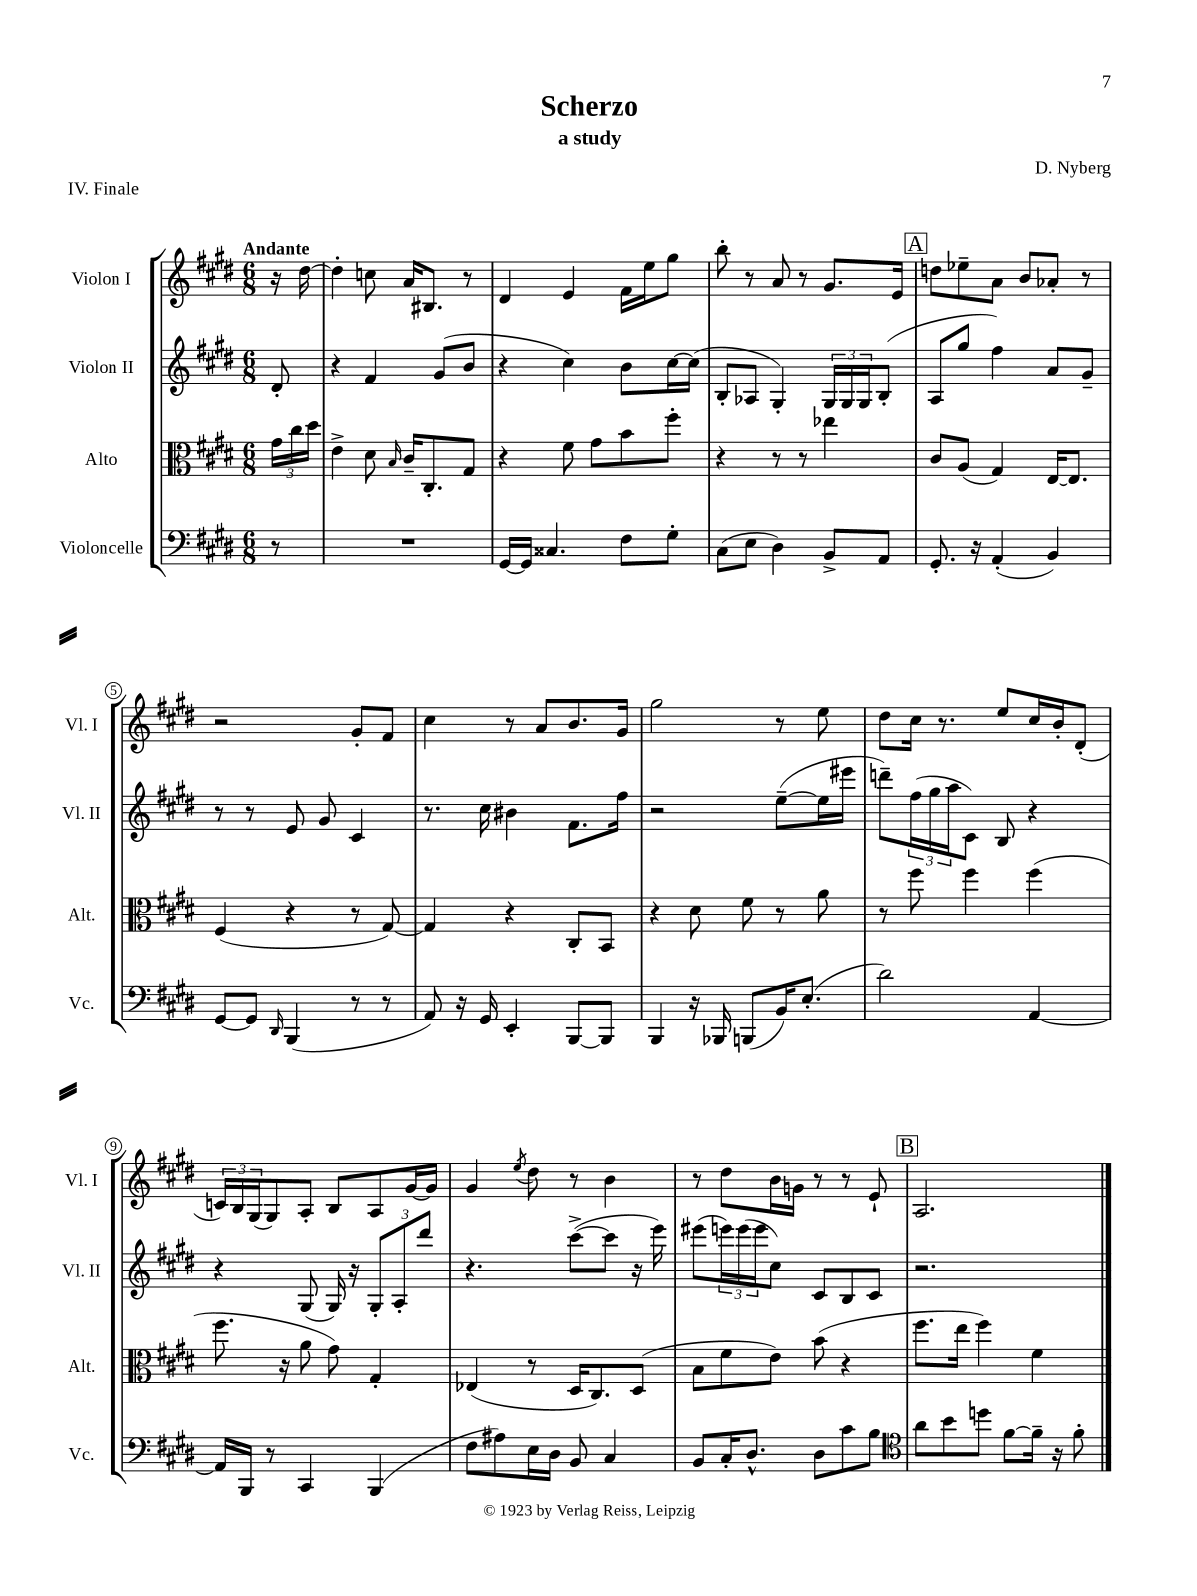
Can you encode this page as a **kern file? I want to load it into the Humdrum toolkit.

**kern	**kern	**kern	**kern
*staff4	*staff3	*staff2	*staff1
*clefF4	*clefC3	*clefG2	*clefG2
*k[f#c#g#d#]	*k[f#c#g#d#]	*k[f#c#g#d#]	*k[f#c#g#d#]
*M6/8	*M6/8	*M6/8	*M6/8
8r	24g#	8d#'	16r
.	24cc#	.	.
.	.	.	[16dd#
.	24dd#	.	.
=	=	=	=
2.r	4e^	4r	4dd#']
.	8d#	4f#	8cc
.	16qqB	.	.
.	16c#~	.	16a
.	8.C#'	.	8.B#
.	.	(8g#	.
.	8G#	8b	8r
=	=	=	=
[16GG#	4r	4r	4d#
16GG#]	.	.	.
4.C##	.	.	.
.	8f#	4cc#)	4e
.	8g#	.	.
8F#	8b	8b	16f#
.	.	.	16ee
8G#'	8ff#'	[16cc#	8gg#
.	.	(16cc#]	.
=	=	=	=
(8C#	4r	8B'	8bb'
8E	.	8A-	8r
4D#)	8r	4G#')	8a
.	8r	.	8r
8BB^	4ee-	24G#	8.g#
.	.	24G#	.
.	.	24G#	.
8AA	.	(8B'	.
.	.	.	16e
=	=	=	=
8.GG#'	8c#	8A	8dd
.	(8A	8gg#	8ee-~
16r	.	.	.
(4AA'	4G#)	4ff#)	8a
.	.	.	8b
4BB)	[16E	8a	8a-'
.	8.E]	.	.
.	.	8g#~	8r
=	=	=	=
[8GG#	(4F#	8r	2r
8GG#]	.	8r	.
16qqDD#	.	.	.
(4BBB	4r	8e	.
.	.	8g#	.
8r	8r	4c#	8g#'
8r	[8G#)	.	8f#
=	=	=	=
8AA)	4G#]	8.r	4cc#
16r	.	.	.
16GG#	.	16cc#	.
4EE'	4r	4b#	8r
.	.	.	8a
[8BBB	8C#'	8.f#	8.b
8BBB]	8BB	.	.
.	.	16ff#	16g#
=	=	=	=
4BBB	4r	2r	2gg#
16r	8d#	.	.
16BBB-	.	.	.
(8BBB	8f#	.	.
16BB)	8r	([8ee~	8r
(8.E'	.	.	.
.	8a	16ee]	8ee
.	.	16eee#	.
=	=	=	=
2d#)	8r	8ddd~)	8dd#
.	8ff#	(24ff#	16cc#
.	.	24gg#	.
.	.	.	8.r
.	.	24aa	.
.	4ff#	8c#)	.
.	.	8B	8ee
[4AA	(4ff#	4r	16cc#
.	.	.	16b'
.	.	.	(8d#'
=	=	=	=
16AA]	8.ff#	4r	24c)
.	.	.	24B
16BBB	.	.	.
.	.	.	(24G#
8r	.	.	8G#)
.	16r	.	.
4CC#	8a	(8G#	8A'
.	8g#)	16G#)	8B
.	.	16r	.
(4BBB	4G#'	12G#'	8A
.	.	12A'	.
.	.	.	[16g#
.	.	12ddd#	.
.	.	.	16g#]
=	=	=	=
8F#	(4E-	4.r	4g#
8A#)	.	.	.
.	.	.	8qee
16E	8r	.	8dd#
16D#	.	.	.
8BB	16D#	([8ccc#^	8r
.	8.C#)	.	.
4C#	.	8ccc#]	4b
.	(8D#	16r	.
.	.	16eee)	.
=	=	=	=
8BB	8B	(8eee#	8r
16C#'	8f#	24eee)	8dd#
.	.	(24eee	.
8.D#^^	.	.	.
.	.	24eee	.
.	8e)	8cc#)	16b
.	.	.	16g
8D#	(8b	8c#	8r
8c#	4r	8B	8r
8B	.	8c#	8e`
=	=	=	=
*clefC4	*	*	*
8a	8.ff#	2.r	2.A
8b	.	.	.
.	16ee	.	.
8dd	4ff#)	.	.
[8f#	.	.	.
16f#~]	4f#	.	.
16r	.	.	.
8f#'	.	.	.
==	==	==	==
*-	*-	*-	*-
